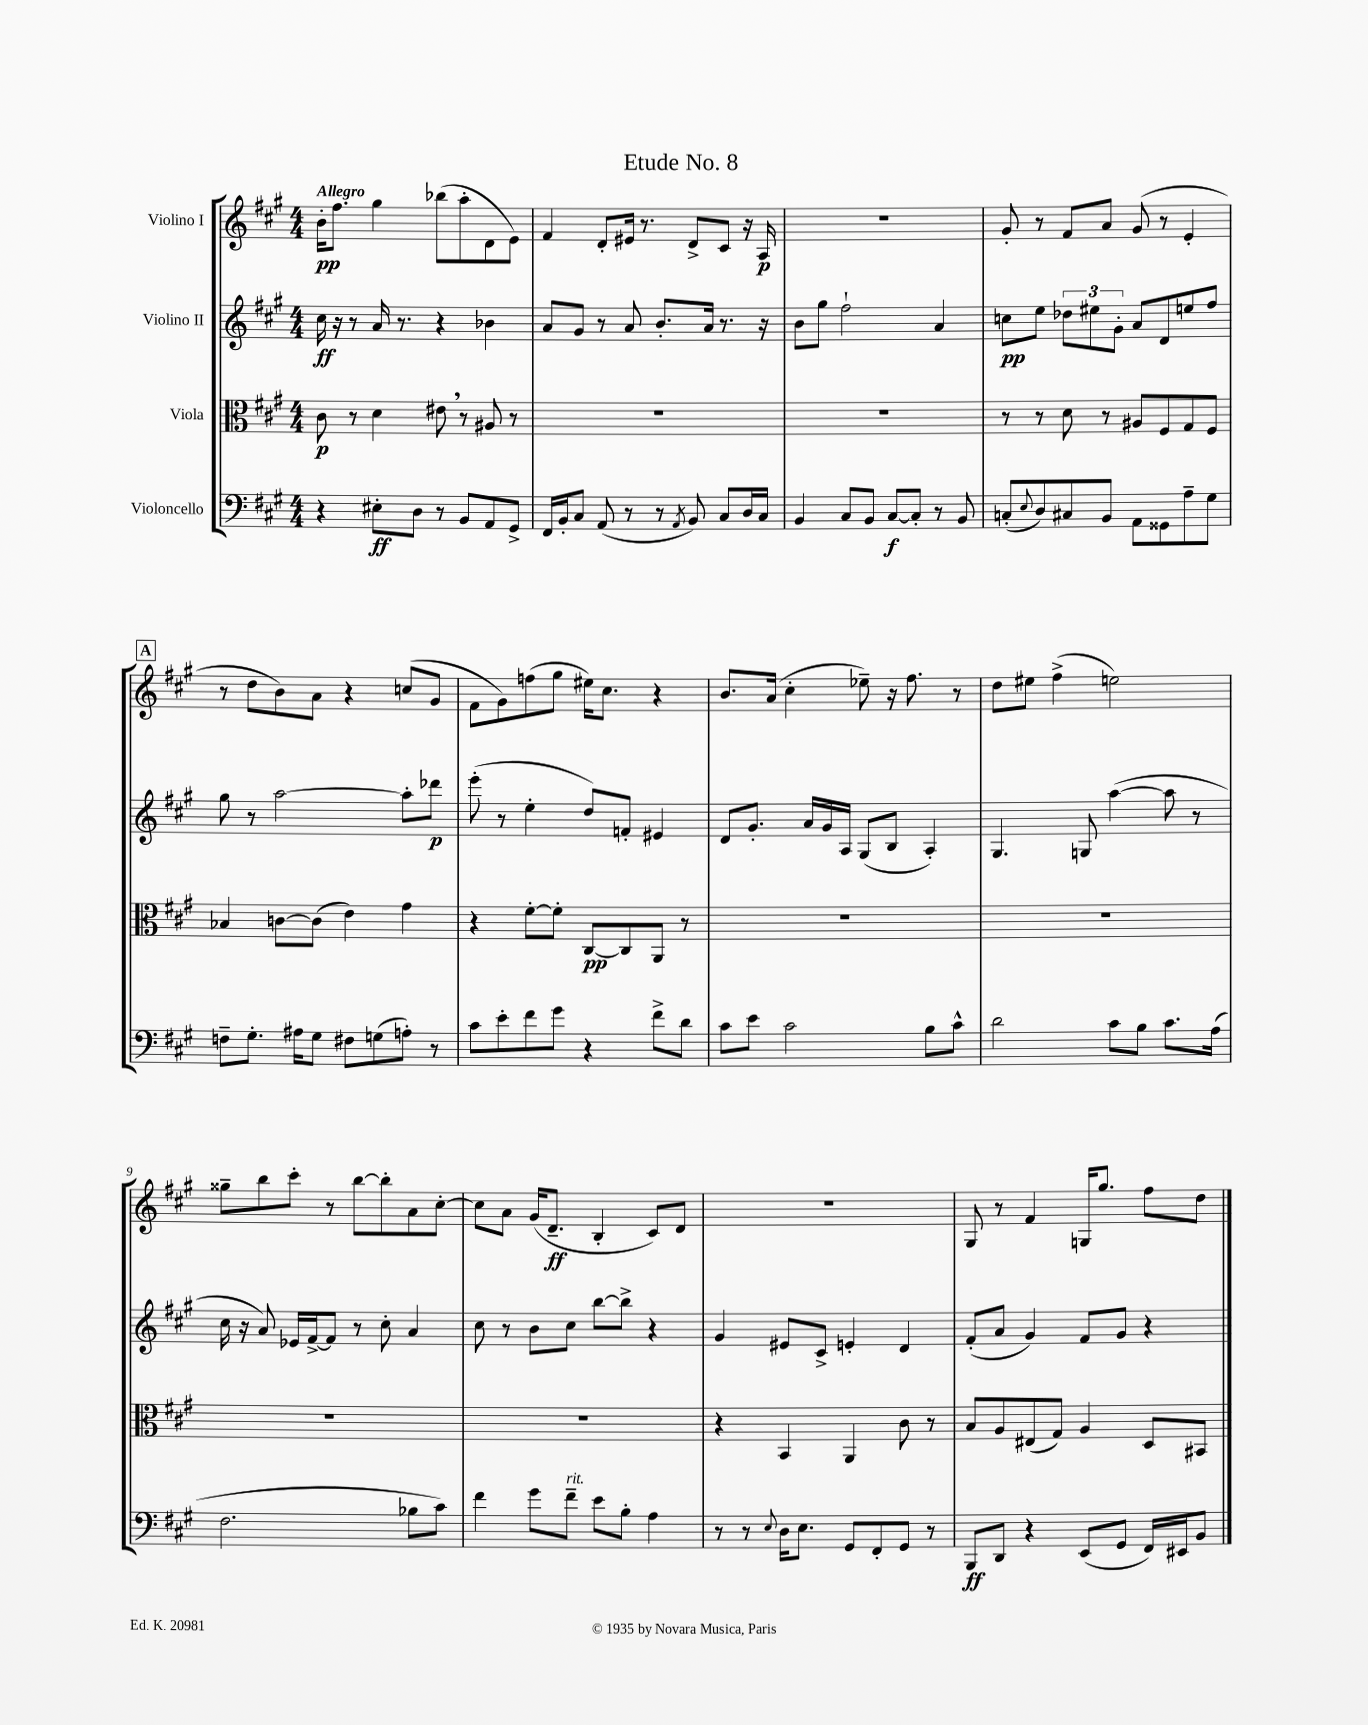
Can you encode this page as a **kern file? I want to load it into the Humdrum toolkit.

**kern	**kern	**kern	**kern
*staff4	*staff3	*staff2	*staff1
*clefF4	*clefC3	*clefG2	*clefG2
*k[f#c#g#]	*k[f#c#g#]	*k[f#c#g#]	*k[f#c#g#]
*M4/4	*M4/4	*M4/4	*M4/4
4r	8c#	16cc#	16b'
.	.	16r	8.ff#
.	8r	8r	.
8E#'	4d	16a	4gg#
.	.	8.r	.
8D	.	.	.
8r	8e#	4r	(8bb-
8BB	8r	.	8aa'
8AA	8A#	4b-	8d
8GG#^	8r	.	8e)
=	=	=	=
16FF#	1r	8a	4f#
16BB'	.	.	.
8C#	.	8g#	.
(8AA	.	8r	8d'
8r	.	8a	16e#
.	.	.	8.r
8r	.	8.b'	.
8qAA	.	.	.
8BB)	.	.	8d^
.	.	16a	.
8C#	.	8.r	8c#
16D	.	.	16r
16C#	.	16r	16A
=	=	=	=
4BB	1r	8b	1r
.	.	8gg#	.
8C#	.	2ff#`	.
8BB	.	.	.
[8C#	.	.	.
8C#']	.	.	.
8r	.	4a	.
8BB	.	.	.
=	=	=	=
(8C'	8r	8cc	8g#'
8qqE	.	.	.
8D)	8r	8ee	8r
8C#	8d	12dd-	8f#
.	.	12ee#	.
8BB	8r	.	8a
.	.	12g#'	.
8AA	8A#	8a	(8g#
8GG##	8F#	8d	8r
8A~	8G#	8ee	4e'
8G#	8F#	8ff#	.
=	=	=	=
8F~	4B-	8gg#	8r
8.G#'	.	8r	8dd
.	[8c	[2aa	8b)
16A#	.	.	.
8G#	(8c]	.	8a
8F#	4e)	.	4r
(8G	.	.	.
8A')	4g#	8aa']	(8cc
8r	.	8ddd-	8g#
=	=	=	=
8c#	4r	(8eee'	8f#
8e'	.	8r	8g#)
8f#	[8f#'	4ee'	(8ff
8g#	8f#']	.	8gg#
4r	[8C#	8dd)	16ee#)
.	.	.	8.cc#
.	8C#]	8f'	.
8f#^	8AA	4e#	4r
8d	8r	.	.
=	=	=	=
8c#	1r	8d	8.b
8e	.	8.g#'	.
.	.	.	(16a
2c#	.	.	4cc#'
.	.	16a	.
.	.	16g#	.
.	.	16A	.
.	.	(8G#	8ee-~)
.	.	8B	16r
.	.	.	8.ff#
8B	.	4A')	.
8c#^^	.	.	8r
=	=	=	=
2d	1r	4.G#	8dd
.	.	.	8ee#
.	.	.	(4ff#^
.	.	8G	.
8c#	.	([4aa	2ee)
8B	.	.	.
8.c#	.	8aa]	.
.	.	8r	.
(16A	.	.	.
=	=	=	=
2.F#	1r	16cc#	8gg##~
.	.	16r	.
.	.	8a)	8bb
.	.	16e-	8ccc#'
.	.	[16f#^	.
.	.	8f#]	8r
.	.	8r	[8bb
.	.	8cc#'	8bb']
8B-	.	4a	8a
8c#)	.	.	[8cc#'
=	=	=	=
4f#	1r	8cc#	8cc#]
.	.	8r	8a
8g#	.	8b	(16g#
.	.	.	8.d~
8f#~	.	8cc#	.
8e	.	[8bb	4B'
8B'	.	8bb^]	.
4A	.	4r	8c#)
.	.	.	8d
=	=	=	=
8r	4r	4g#	1r
8r	.	.	.
8qqE	.	.	.
16D	4BB	8e#	.
8.E	.	.	.
.	.	8c#^	.
8GG#	4AA	4e'	.
8FF#'	.	.	.
8GG#	8c#	4d	.
8r	8r	.	.
=	=	=	=
8BBB	8B	(8f#'	8G#
8DD	8A	8a	8r
4r	(8E#	4g#)	4f#
.	8G#)	.	.
(8EE	4A	8f#	16G
.	.	.	8.gg#
8GG#	.	8g#	.
16FF#)	8D	4r	8ff#
16EE#	.	.	.
8BB	8BB#	.	8dd
==	==	==	==
*-	*-	*-	*-
